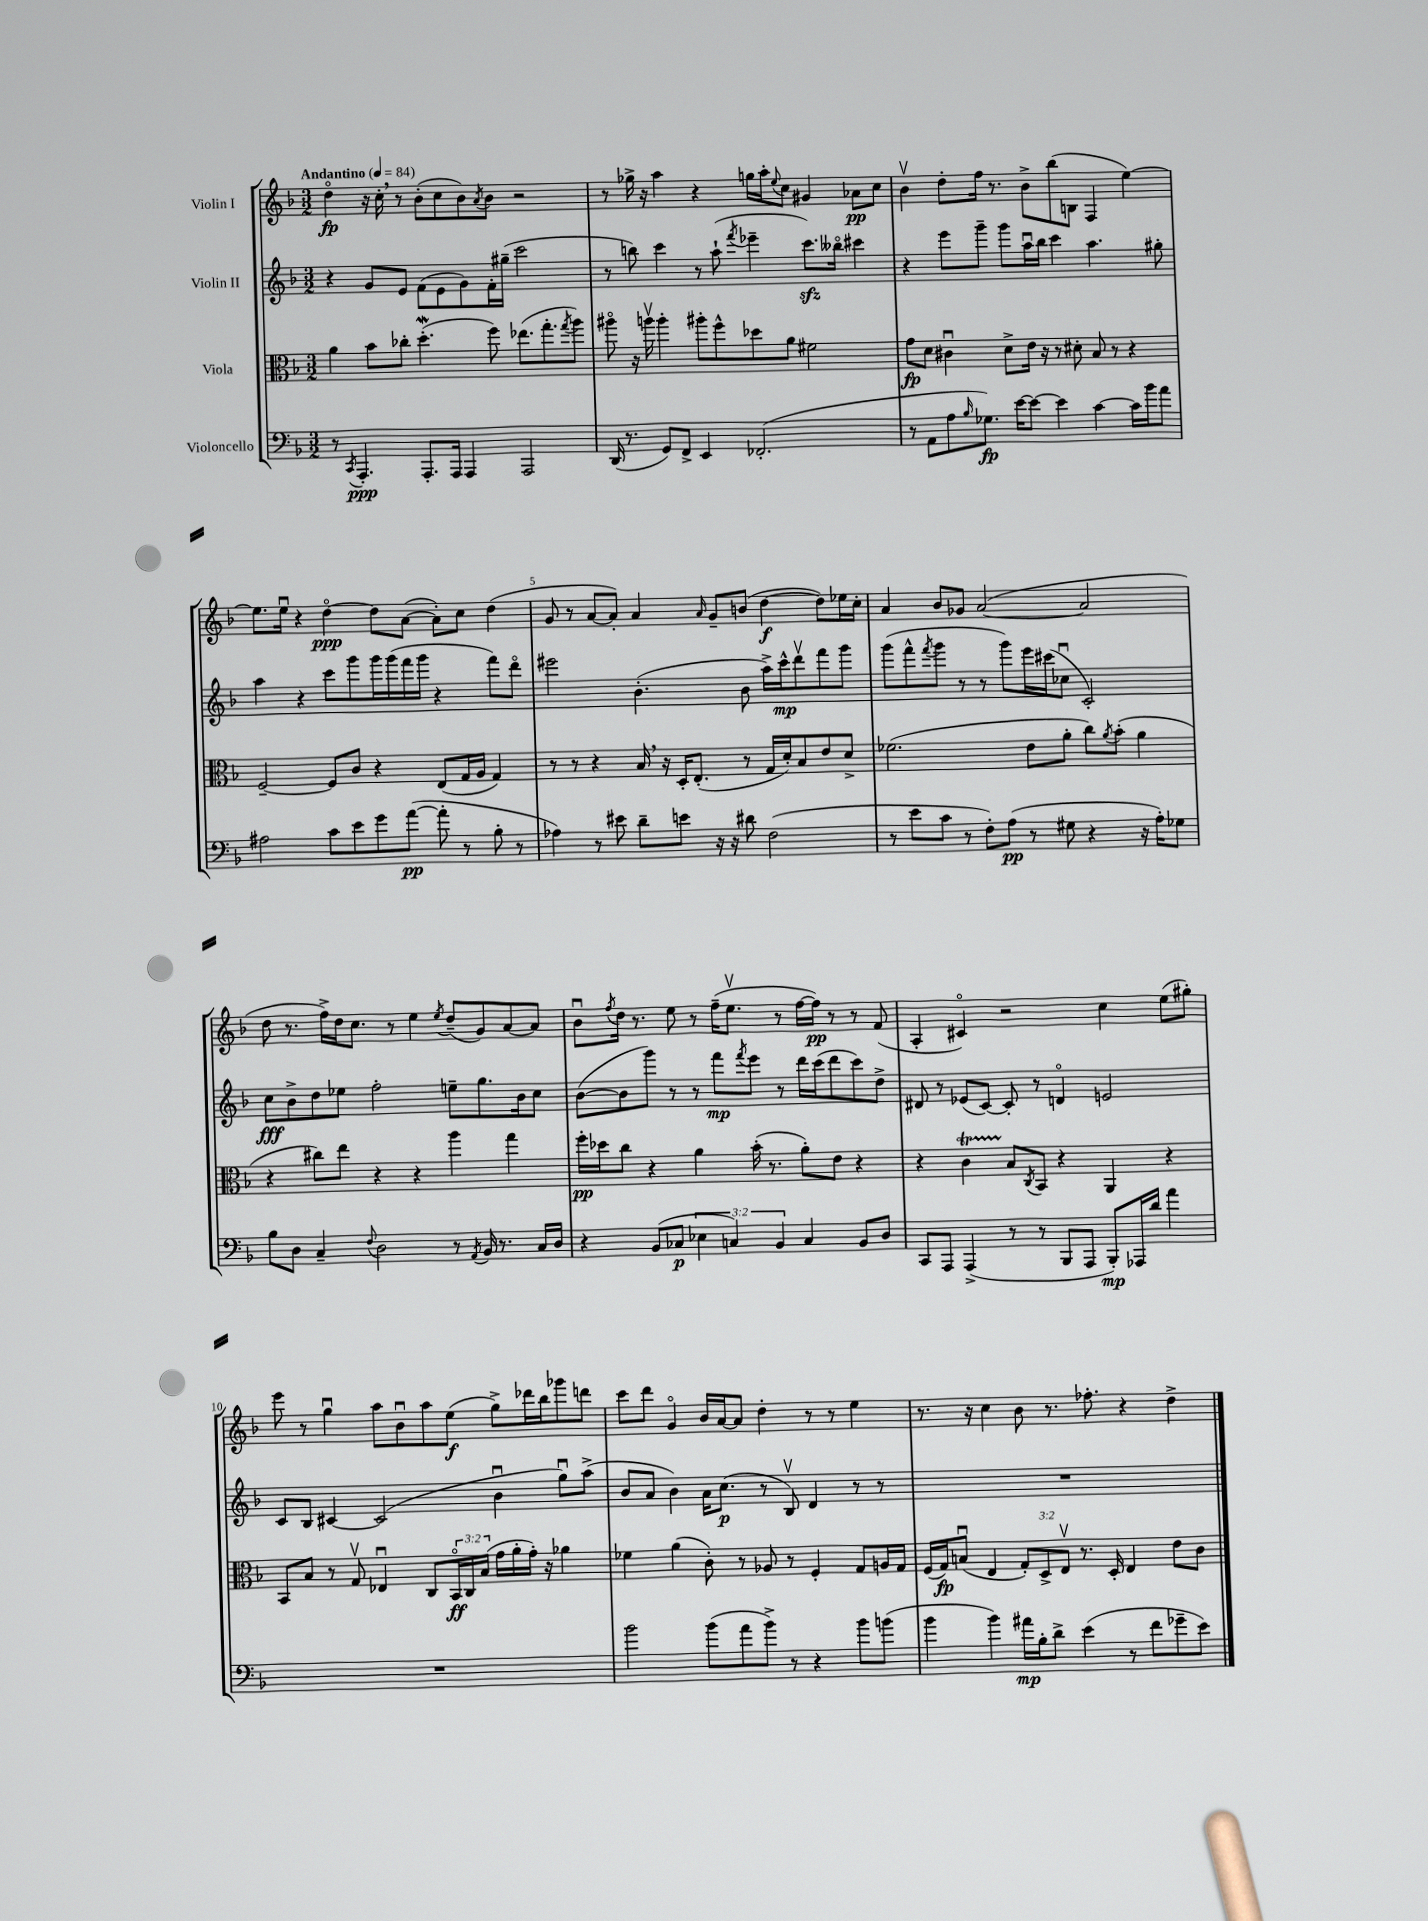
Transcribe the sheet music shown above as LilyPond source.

<<
\new StaffGroup <<
\new Staff = "s0" \with { instrumentName = "Violin I" } {
    \clef treble \key f \major \numericTimeSignature \time 3/2 \tempo "Andantino" 4 = 84
    d''4\flageolet\fp r16 c''16-. \breathe r8 bes'8-.( c''8 bes'8) \acciaccatura { a'8 } bes'8 r2 |
    r8 ges''16-> r16 a''4 r4 g''16 a''16-. \appoggiatura { e''8 } c''8 gis'4 aes'8\pp c''8 |
    bes'4\upbow d''8-. f''16 r8. bes'8-> bes''8( b8 f4 e''4~) |
    e''8. e''16\downbow r4 d''4~\flageolet\ppp d''8 a'8~( a'8-.) c''8 d''4( |
    g'8 r8 a'8~ a'8-.) a'4 \grace { a'16 } g'8-- b'8( d''4~\f d''8) ees''16 c''16-. |
    a'4 bes'8 ges'8 a'2~( a'2 |
    d''8 r8. f''16->) d''16 c''8. r8 e''4 \acciaccatura { e''8 } d''8--( g'8) a'8~ a'8 |
    bes'8\downbow \acciaccatura { f''8 } d''16 r8. e''8 r8 f''16--( e''8.\upbow r8 f''16~ f''16\pp) r8 r8 f'8( |
    a4-. cis'4\flageolet) r2 c''4 e''8( gis''8-.) |
    e'''8 r8 g''4\downbow a''8 bes'8\downbow a''8 e''8\f( g''8->) des'''16 bes''16 ges'''8 d'''8 |
    c'''8 d'''8 g'4\flageolet bes'16 a'16~ a'8 d''4-. r8 r8 e''4 |
    r8. r16 c''4 bes'8 r8. fes''8.-. r4 d''4-> \bar "|." |
}
\new Staff = "s1" \with { instrumentName = "Violin II" } {
    \clef treble \key f \major \numericTimeSignature \time 3/2
    r4 g'8 e'8 f'8( e'8 g'8) f'16-. gis''16--( c'''2 |
    r8 b''8) c'''4 r8 a''8-!( \acciaccatura { f'''8 } ees'''4-- c'''8.\sfz) beses''16\flageolet cis'''4 |
    r4 e'''8 g'''8-- g'''8 a''16\downbow bes''16 c'''4 a''4. gis''8-. |
    a''4 r4 c'''8 g'''8 g'''16 g'''16( f'''16 g'''16 r4 f'''8) d'''8\flageolet |
    eis'''2 bes'4.-.( bes'8 a''16->) c'''16-^\mp d'''8\upbow f'''8 g'''8 |
    g'''8( f'''8-^ \acciaccatura { f'''8 } g'''8 r8 r8 g'''8) e'''16 cis'''16( ces''8\downbow c'2-.) |
    c''8\fff bes'8-> d''8 ees''8 f''2-. e''8-- g''8. bes'16 c''8 |
    bes'8~( bes'8 g'''8) r8 r8 f'''8\mp \acciaccatura { f'''8 } e'''8 r8 d'''16 c'''16( d'''8 c'''8) d''8-> |
    dis'8 r8 ees'8( c'8~) c'8-. r8 d'4\flageolet e'2 |
    c'8 bes8 cis'4~ cis'2( bes'4\downbow g''8\downbow) a''8->( |
    bes'8 a'8 bes'4) a'16 c''8.\p( r8 bes8\upbow) d'4 r8 r8 |
    R1. \bar "|." |
}
\new Staff = "s2" \with { instrumentName = "Viola" } {
    \clef alto \key f \major \numericTimeSignature \time 3/2 \override Staff.TupletNumber.text = #tuplet-number::calc-fraction-text
    a'4 bes'8 ces''8-. d''4.-.\mordent( f''8) ees''8.( g''8.-. \acciaccatura { g''8 } a''8) |
    ais''8\flageolet r16 a''16\upbow a''4-. ais''8-. f''8-^ des''8 a'8 fis'2 |
    g'8\fp d'8 cis'4\downbow d'8-> e'16 r16 r8 dis'8-. bes8 r8 r4 |
    f2~-- f8 c'8 r4 e8( g16 a16 g4) |
    r8 r8 r4 bes16 \breathe r16 d16-. e8.-.( r8 g16 d'16-.) bes8 e'8 d'8-> |
    fes'2.( e'8 a'8-. c''8) \acciaccatura { a'8 } bes'8-.( a'4 |
    r4 cis''8) e''8 r4 r4 a''4 g''4 |
    f''16-.\pp des''16 c''8 r4 a'4 bes'16-.( r8. a'8-.) e'8 r4 |
    r4 c'4\startTrillSpan bes8\stopTrillSpan \acciaccatura { c8 } bes,8 r4 a,4 r4 |
    bes,8 bes8 r8 g8\upbow ees4\downbow c8 \tuplet 3/2 { bes,16\flageolet\ff c16 bes16( } g'16 a'16-. g'16-.) r16 aes'4 |
    fes'4 a'4( c'8-.) r8 aes8 r8 f4-. g8 a16 g16 |
    f16( g16\fp) b8\downbow( e4 \tuplet 3/2 { g8-.) d8-> e8\upbow } r8. d16-. e4 e'8 c'8 \bar "|." |
}
\new Staff = "s3" \with { instrumentName = "Violoncello" } {
    \clef bass \key f \major \numericTimeSignature \time 3/2 \override Staff.TupletNumber.text = #tuplet-number::calc-fraction-text
    r8 \acciaccatura { c,8 } a,,4.-.\ppp a,,8.-. a,,16 a,,4 a,,2 |
    d,16( r8. g,8) f,8-> e,4 fes,2.-.( |
    r8 a,8 a8 \grace { bes16 } ges8.\fp) e'16~ e'8~ e'4 c'4~ c'16 bes'16 a'8 |
    ais2 c'8 e'8 g'8 a'8~\pp( a'8-. r8 bes8-. r8 |
    aes4) r8 eis'8 d'8-- e'8 r16 r16 dis'8 f2( |
    r8 e'8 c'8 r8 f8-.) a8\pp( r8 gis8 r4 r16 a16-.) ges8 |
    bes8 d8 c4-- \appoggiatura { f8 } d2 r8 \acciaccatura { a,8 } bes,16 r8. c16 d16 |
    r4 bes,8( ces8\p \tuplet 3/2 { ees4 c4) bes,4 } c4 bes,8 d8 |
    c,8 a,,8 a,,4->( r8 r8 bes,,8 a,,8 bes,,8-.\mp) aes,,16 d'16 a'4 |
    R1. |
    bes'2 bes'8( a'8 bes'8->) r8 r4 bes'8 b'8( |
    bes'4 bes'4) ais'16\mp bes16-. d'8-> e'4( r8 f'8 ges'8-- e'8) \bar "|." |
}
>>
>>
\layout { \context { \Score \override BarNumber.break-visibility = ##(#f #t #t) barNumberVisibility = #(every-nth-bar-number-visible 5) } }
